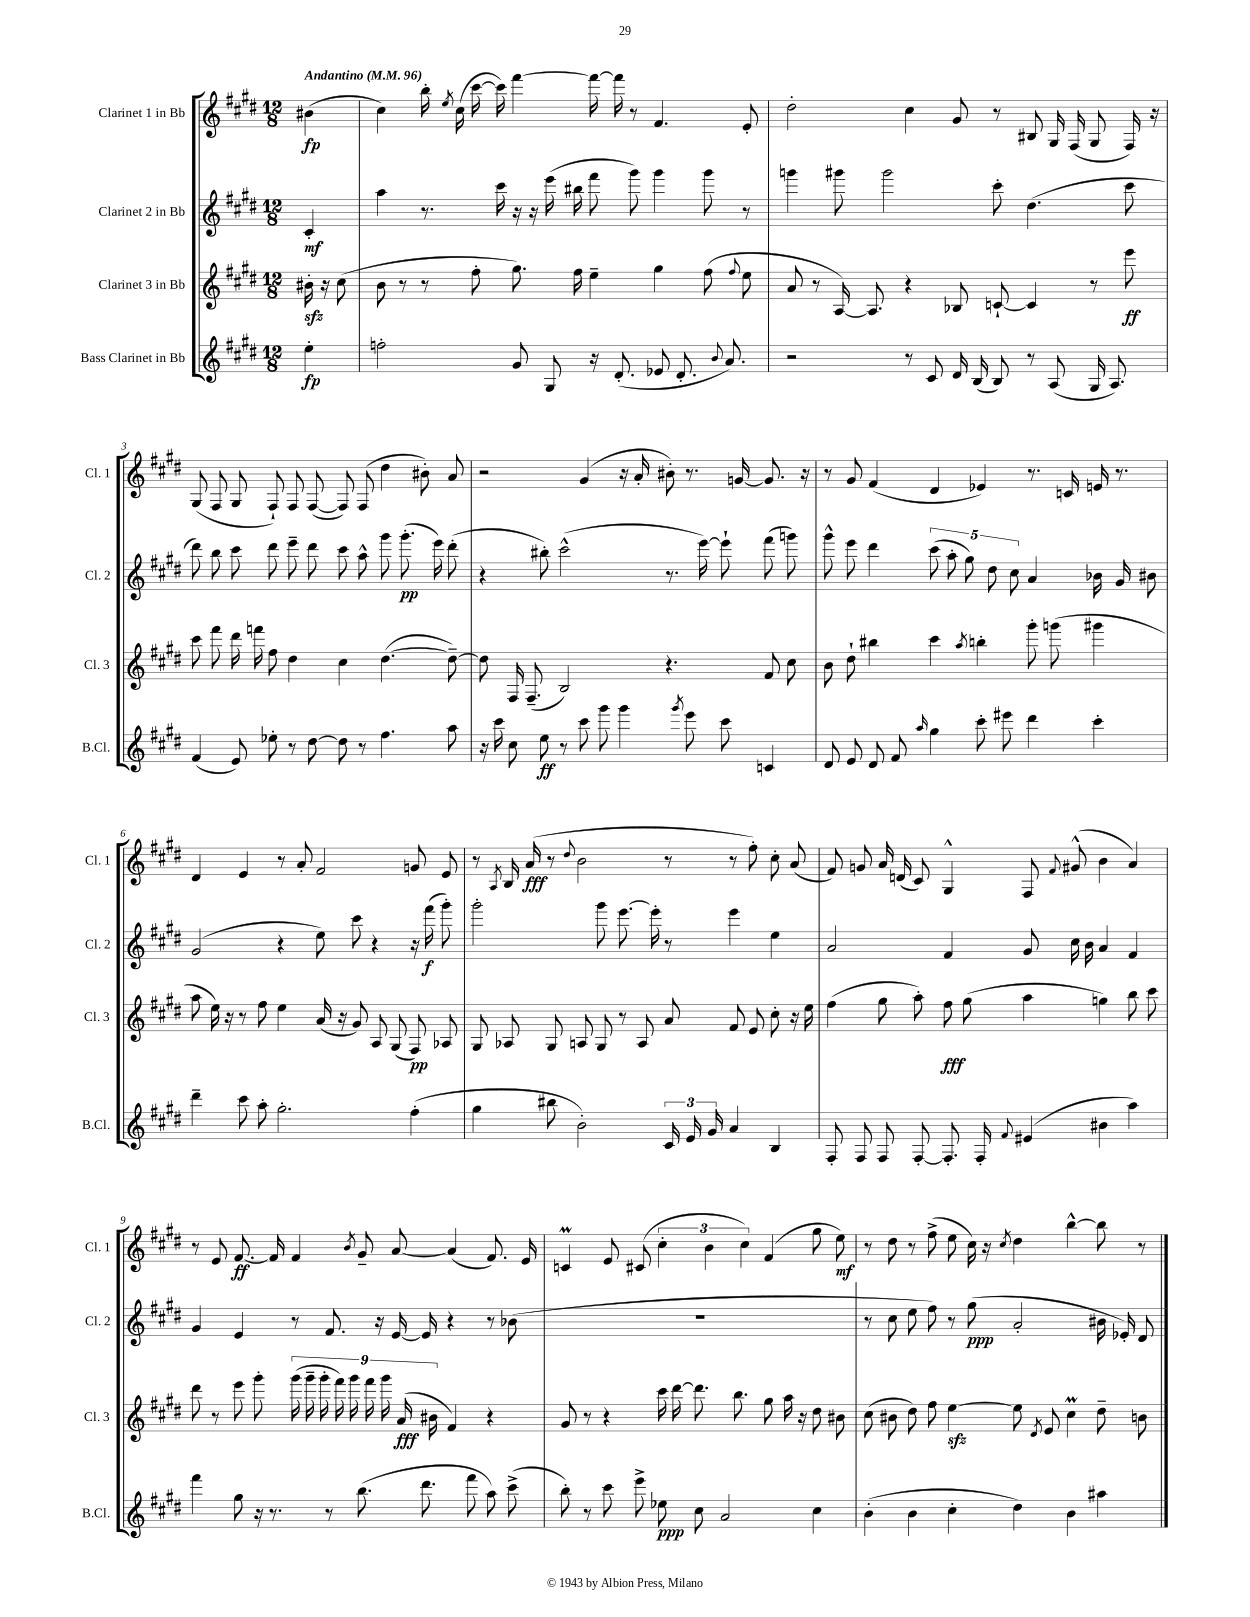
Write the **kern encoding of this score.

**kern	**kern	**kern	**kern
*staff4	*staff3	*staff2	*staff1
*clefG2	*clefG2	*clefG2	*clefG2
*k[f#c#g#d#]	*k[f#c#g#d#]	*k[f#c#g#d#]	*k[f#c#g#d#]
*M12/8	*M12/8	*M12/8	*M12/8
*MM96	*MM96	*MM96	*MM96
4ee'	16b#'	4c#'	(4b#
.	16r	.	.
.	(8cc#	.	.
=	=	=	=
2ff'	8b	4aa	4cc#)
.	8r	.	.
.	8r	8.r	16bb'
.	.	.	8qee
.	.	.	(16cc#
.	8ff#'	.	[16ccc#
.	.	16ccc#	16ccc#])
8g#	8.gg#)	16r	[4fff#
.	.	16r	.
8G#	.	(16eee	.
.	16ff#	16bb#	.
16r	4ee~	8fff#	16fff#_
(8.d#'	.	.	16fff#]
.	.	8ggg#)	8r
8e-	4gg#	4ggg#	4.f#
8.d#'	.	.	.
.	(8ff#	8ggg#	.
8qqb	.	.	.
8.a)	.	.	.
.	8qqff#	.	.
.	8ee	8r	8e'
=	=	=	=
2r	8a	4ggg	2dd#'
.	8r	.	.
.	[16A)	8ggg#	.
.	8.A]	.	.
.	.	2ggg#	.
8r	4r	.	4cc#
8c#	.	.	.
16d#	8B-	.	8g#
(16B	.	.	.
8B)	[8c`	8ccc#'	8r
8r	4c]	(4.dd#	8B#
(8A	.	.	16G#
.	.	.	(16F#
16G#	8r	.	8G#
8.A)	.	.	.
.	8eee	8ccc#	16F#)
.	.	.	16r
=	=	=	=
(4f#	8ccc#	8ddd#)	(8G#
.	8fff#	8bb	8F#
8e)	16ddd#	8ccc#	8G#
.	16fff	.	.
8ee-'	8ff#	8ddd#	8F#`)
8r	4dd#	8eee~	8F#
[8dd#	.	8ddd#	([8F#
8dd#]	4cc#	8ccc#	8F#])
8r	.	8aa^^	(8F#
4.ff#	([4.dd#	8ggg#	4dd#
.	.	(8.ggg#'	.
.	.	.	8b#')
.	.	16eee)	.
8aa	8dd#~_)	(8ddd#'	8a
=	=	=	=
16r	8dd#]	4r	2r
16ccc#	.	.	.
8cc#	16F#	.	.
.	(8.F#~	.	.
8ee	.	8bb#')	.
8r	2B)	(2ccc#^^	.
8ccc#	.	.	(4g#
8ggg#	.	.	.
4ggg#	.	.	16r
.	.	.	16a'
.	4.r	8.r	8b#')
8qggg#	.	.	.
8eee	.	.	8.r
.	.	[16eee)	.
8ccc#	.	8eee`]	.
.	.	.	[16g
4c	8f#	(8fff#	8.g]
.	8cc#	8ggg)	.
.	.	.	16r
=	=	=	=
8d#	8b	8ggg#^^	8r
8e	8dd#`	8eee	8g#
8d#	4bb#	4ddd#	(4f#
8f#	.	.	.
16qqaa	.	.	.
4gg#	4ccc#	(10ccc#	4d#
.	.	10aa'	.
.	.	10gg#)	.
.	8qaa	.	.
8ccc#'	4bb'	.	4e-)
.	.	10dd#	.
8eee#	.	.	.
.	.	10cc#	.
4ddd#	8ggg#'	4a	8.r
.	(8ggg	.	.
.	.	.	16c
4ccc#'	4ggg#	16b-	16e
.	.	16g#	8.r
.	.	8b#	.
=	=	=	=
4ddd#~	8aa	(2g#	4d#
.	16ee)	.	.
.	16r	.	.
8ccc#	8r	.	4e
8aa'	8ff#	.	.
2.gg#'	4ee	4r	8r
.	.	.	8a'
.	(16a	8ee)	2f#
.	16r	.	.
.	8g#)	8ccc#	.
.	8A	4r	.
.	(8G#	.	.
(4ff#'	8F#)	16r	8g
.	.	(16fff#	.
.	8A-	8ggg#')	8e
=	=	=	=
4gg#	8G#	2ggg#'	8r
.	.	.	8qA
.	8A-	.	16B
.	.	.	(16a
8bb#	8G#	.	8r
.	.	.	8qqdd#
2b')	8A	.	2b
.	8G#	8ggg#	.
.	8r	[8.eee	.
.	8A	.	.
.	.	16eee']	.
24c#	8a	8r	8r
24e	.	.	.
24g#	.	.	.
4a	8f#	4eee	8r
.	8e	.	8ff#')
4B	8cc#'	4ee	8cc#'
.	16r	.	(8a
.	16ee	.	.
=	=	=	=
8F#'	(4ff#	2a	8f#)
8F#	.	.	8g
8F#	8gg#	.	16a
.	.	.	(16d
[8F#'	8aa')	.	8c#)
8.F#']	8ff#	4f#	4G#^^
.	(8gg#	.	.
16F#'	.	.	.
8qqf#	.	.	.
(4e#	4aa	8g#	8F#
.	.	.	8qqf#
.	.	16cc#	(8g#^^
.	.	16b	.
4b#	4gg)	4a	4b
4aa)	8bb	4f#	4a)
.	8ccc#	.	.
=	=	=	=
4fff#	8ddd#	4g#	8r
.	8r	.	8e
8gg#	8eee	4e	[8.f#
16r	8ggg#'	.	.
8.r	.	.	16f#]
.	(18ggg#	8r	4f#
.	18ggg#~	.	.
.	18ggg#'	.	.
8r	.	8.f#	.
.	18fff#)	.	.
.	18ggg#	.	.
.	.	.	8qb
(8.bb	.	.	8g#~
.	18fff#	.	.
.	.	16r	.
.	18ggg#	.	.
.	.	[16e	[8a
.	(18a	.	.
8.ddd#	.	16e]	.
.	18b#	.	.
.	4f#)	4r	(4a]
8fff#	.	.	.
8aa)	4r	8r	8.f#)
(8ccc#^	.	(8b-	.
.	.	.	16e
=	=	=	=
8bb')	8g#	1.r	4c
8r	8r	.	.
8ccc#	4r	.	8e
8eee^	.	.	(8c#
8ee-	16ccc#	.	6cc#'
.	[16ddd#	.	.
8cc#	8.ddd#]	.	.
.	.	.	6b
2a	.	.	.
.	8.bb	.	.
.	.	.	6cc#)
.	8gg#	.	(4f#
.	16aa	.	.
.	16r	.	.
4cc#	8dd#	.	8gg#
.	8b#	.	8ee)
=	=	=	=
(4b'	(8cc#	8r	8r
.	8b#	8cc#	8dd#
4b	8dd#)	8ee	8r
.	8ff#	8ff#)	(8ff#^
4cc#'	[4ee	8r	8ee
.	.	(8gg#	16cc#)
.	.	.	16r
.	.	.	8qcc#
4dd#)	8ee]	2a'	4dd#
.	8qd#	.	.
.	8e	.	.
4b	4cc#	.	[4bb^^
4aa#	8dd#~	16b#	8bb]
.	.	16e-')	.
.	8b	8d#	8r
==	==	==	==
*-	*-	*-	*-
